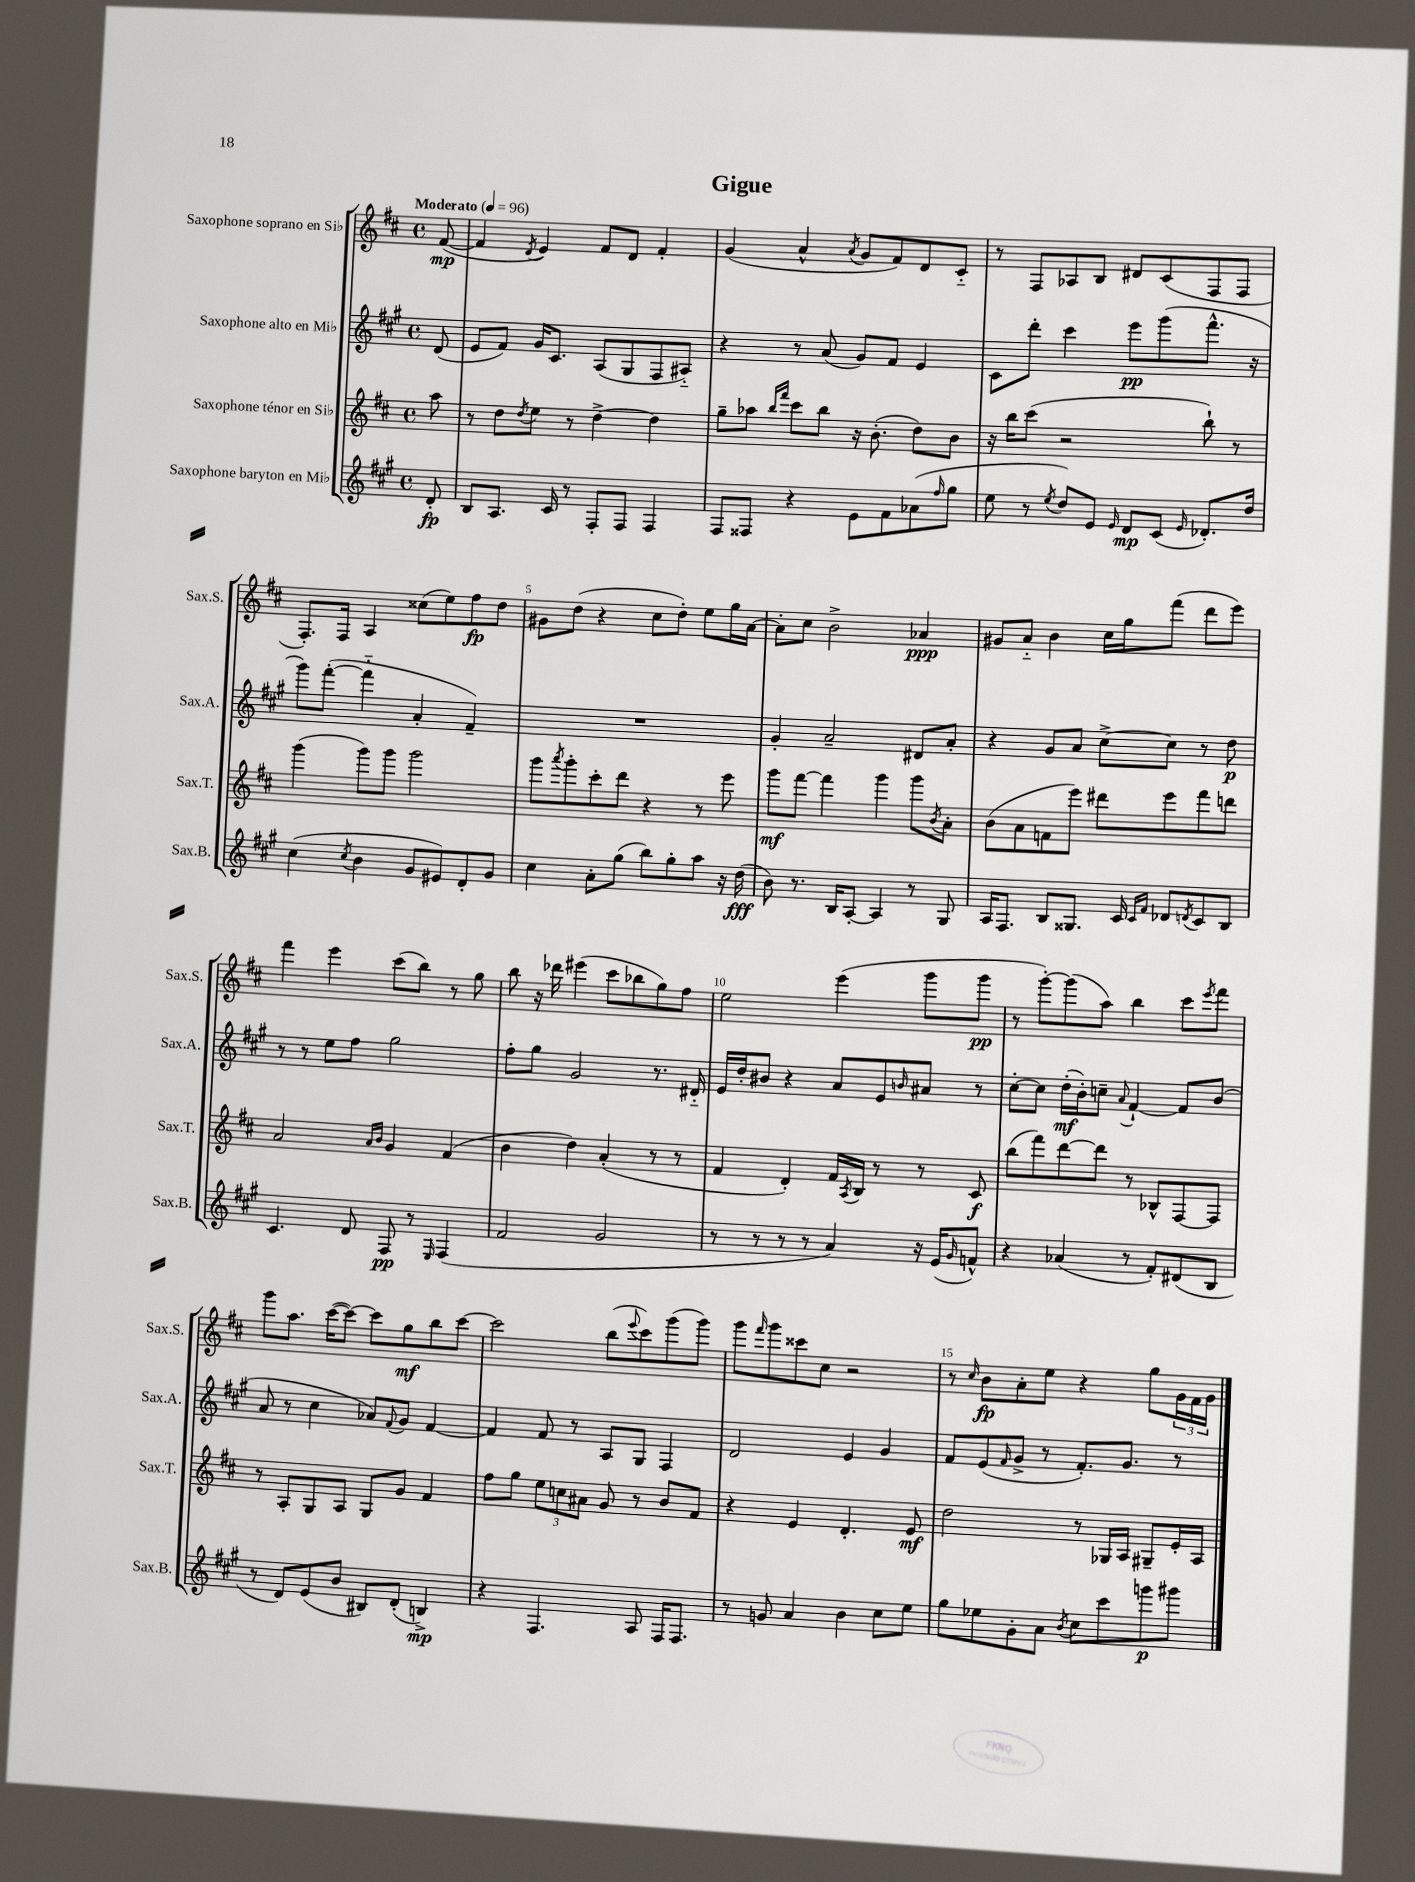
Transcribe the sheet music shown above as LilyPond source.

\header { title = "Gigue" }
<<
\new StaffGroup <<
\new Staff = "s0" \with { instrumentName = "Saxophone soprano en Sib" shortInstrumentName = "Sax.S." } {
    \clef treble \key d \major \defaultTimeSignature \time 4/4 \partial 8 \tempo "Moderato" 4 = 96
    fis'8~\mp( |
    fis'4 \acciaccatura { d'8 } e'4) fis'8 d'8 fis'4-. |
    g'4( a'4-^ \acciaccatura { a'8 } g'8 fis'8) d'8 cis'8-_ |
    r8 fis8 aes8 b8 dis'8 cis'8( fis8 fis8 |
    fis8.-.) fis16 a4 cisis''8( e''8) fis''8\fp d''8 |
    gis'8 d''8( r4 cis''8 d''8-.) e''8 g''16 a'16~ |
    a'8-. cis''8 b'2-> aes'4\ppp |
    gis'8 a'8-_ b'4 cis''16 g''16 fis'''8( d'''8 e'''8) |
    fis'''4 e'''4 cis'''8( b''8) r8 g''8 |
    b''8 r16 des'''16 eis'''4( cis'''8 bes''8 g''8) fis''8 |
    e''2 e'''4( g'''8 g'''8\pp |
    r8 g'''8~-.) g'''8( a''8) b''4 cis'''8 \acciaccatura { e'''8 } fis'''8 |
    g'''8 a''8. cis'''16~( cis'''8~) cis'''8 g''8\mf b''8 cis'''8~ |
    cis'''2 b''8( \appoggiatura { e'''8 } cis'''8) g'''8( g'''8) |
    g'''8 \grace { fis'''16 } g'''8 cisis'''8 cis''8 r2 |
    r8 \grace { cis''16 } b'8\fp a'8-. e''8 r4 g''8 \tuplet 3/2 { g'16 fis'16 g'16 } \bar "|." |
}
\new Staff = "s1" \with { instrumentName = "Saxophone alto en Mib" shortInstrumentName = "Sax.A." } {
    \clef treble \key a \major \defaultTimeSignature \time 4/4 \partial 8
    d'8( |
    e'8 fis'8) gis'16 cis'8. a8( gis8 fis8 ais8-_) |
    r4 r8 a'8( gis'8) fis'8 e'4 |
    cis'8 d'''8-. cis'''4 e'''8\pp gis'''8( fis'''8.-^ r16 |
    gis'''8) fis'''8~-.( fis'''4-_ a'4-. fis'4--) |
    R1 |
    gis'4-. a'2-- dis'8 a'8-. |
    r4 gis'8 a'8 cis''8~-> cis''8 r8 d''8\p |
    r8 r8 e''8 fis''8 gis''2 |
    fis''8-. gis''8 gis'2 r8. dis'16-_ |
    e'16 d''16-. bis'8 r4 a'8 e'8 \grace { b'16 } ais'8 r8 |
    cis''8~-. cis''8 d''16-.\mf( b'16-.) c''8-- \appoggiatura { a'8 } fis'4~-! fis'8 b'8( |
    a'8 r8 cis''4 aes'8) \appoggiatura { fis'8 } gis'8 fis'4~ |
    fis'4 fis'8 r8 a8 gis8 fis4 |
    d'2 e'4 gis'4 |
    fis'8 e'8( \grace { fis'16 } gis'8-> r8 fis'8.-.) gis'8. r8 \bar "|." |
}
\new Staff = "s2" \with { instrumentName = "Saxophone ténor en Sib" shortInstrumentName = "Sax.T." } {
    \clef treble \key d \major \defaultTimeSignature \time 4/4 \partial 8
    a''8 |
    r8 d''8 \acciaccatura { d''8 } e''8 r8 d''4~-> d''4 |
    g''8-- aes''8 \grace { b''16 fis'''16 } cis'''8 b''8 r16 b'8.-.( d''8) b'8 |
    r16 b''16 cis'''8( r2 b''8-!) r8 |
    g'''4( g'''8) g'''8 g'''2 |
    g'''8 \acciaccatura { a'''8 } g'''8-. cis'''8-. d'''8 r4 r8 e'''8 |
    g'''8\mf fis'''8~ fis'''4 g'''4 g'''8 \acciaccatura { b'8 } a'8-. |
    b'8( a'8 f'8 e'''8) dis'''8 e'''8 fis'''8 d'''8 |
    a'2 \grace { a'16 b'16 } g'4 fis'4( |
    b'4 d''4) a'4-.( r8 r8 |
    fis'4 d'4-.) fis'16 \acciaccatura { a8 } b16 r8 r8 cis'8\f |
    b''8( fis'''8) d'''8~ d'''8 r8 bes8-^ fis8~ fis8 |
    r8 a8-. g8 a8 g8 g'8 fis'4 |
    fis''8 g''8 \tuplet 3/2 { e''8 c''8 ais'8 } g'8 r8 b'8 fis'8 |
    r4 e'4 d'4.-. e'8\mf |
    d''2 r8 ges16 a16 gis8-- e'16-. a16 \bar "|." |
}
\new Staff = "s3" \with { instrumentName = "Saxophone baryton en Mib" shortInstrumentName = "Sax.B." } {
    \clef treble \key a \major \defaultTimeSignature \time 4/4 \partial 8
    d'8-.\fp |
    b8 a8. cis'16 r8 fis8-. fis8 fis4 |
    fis8 fisis8 r4 e'8 fis'8 aes'8( \grace { fis''16 } gis''8 |
    e''8 r8 \acciaccatura { e''8 } d''8) e'8 \grace { e'16 } d'8\mp cis'8( \grace { e'16 } des'8.-.) d''16 |
    cis''4( \acciaccatura { cis''8 } b'4 gis'8 eis'8) d'8-. gis'8 |
    cis''4 a'8-. gis''8( b''8) gis''8-. a''8 r16 d''16\fff( |
    b'8) r8. b16 a8~-. a4 r8 gis8 |
    a16 fis8. b8 gisis8. cis'16 \grace { cis'16 fis'16 } des'8 \acciaccatura { d'8 } cis'8 b8 |
    cis'4. d'8 fis8\pp r8 \grace { e16 } fis4( |
    fis'2 gis'2 |
    r8 r8 r8 r8 a'4) r16 e'16( \grace { gis'16 } f'8-^) |
    r4 aes'4( r8 fis'8-.) dis'8( b8 |
    r8 d'8) e'8( b'8 bis8) d'8-.( b4->\mp) |
    r4 fis4. a8 fis16 fis8. |
    r8 g'8 a'4 b'4 cis''8 e''8 |
    gis''8 ees''8 gis'8-. a'8 \acciaccatura { b'8 } cis''8 cis'''8 g'''8\p gis'''8 \bar "|." |
}
>>
>>
\layout { \context { \Score \override BarNumber.break-visibility = ##(#f #t #t) barNumberVisibility = #(every-nth-bar-number-visible 5) } }
